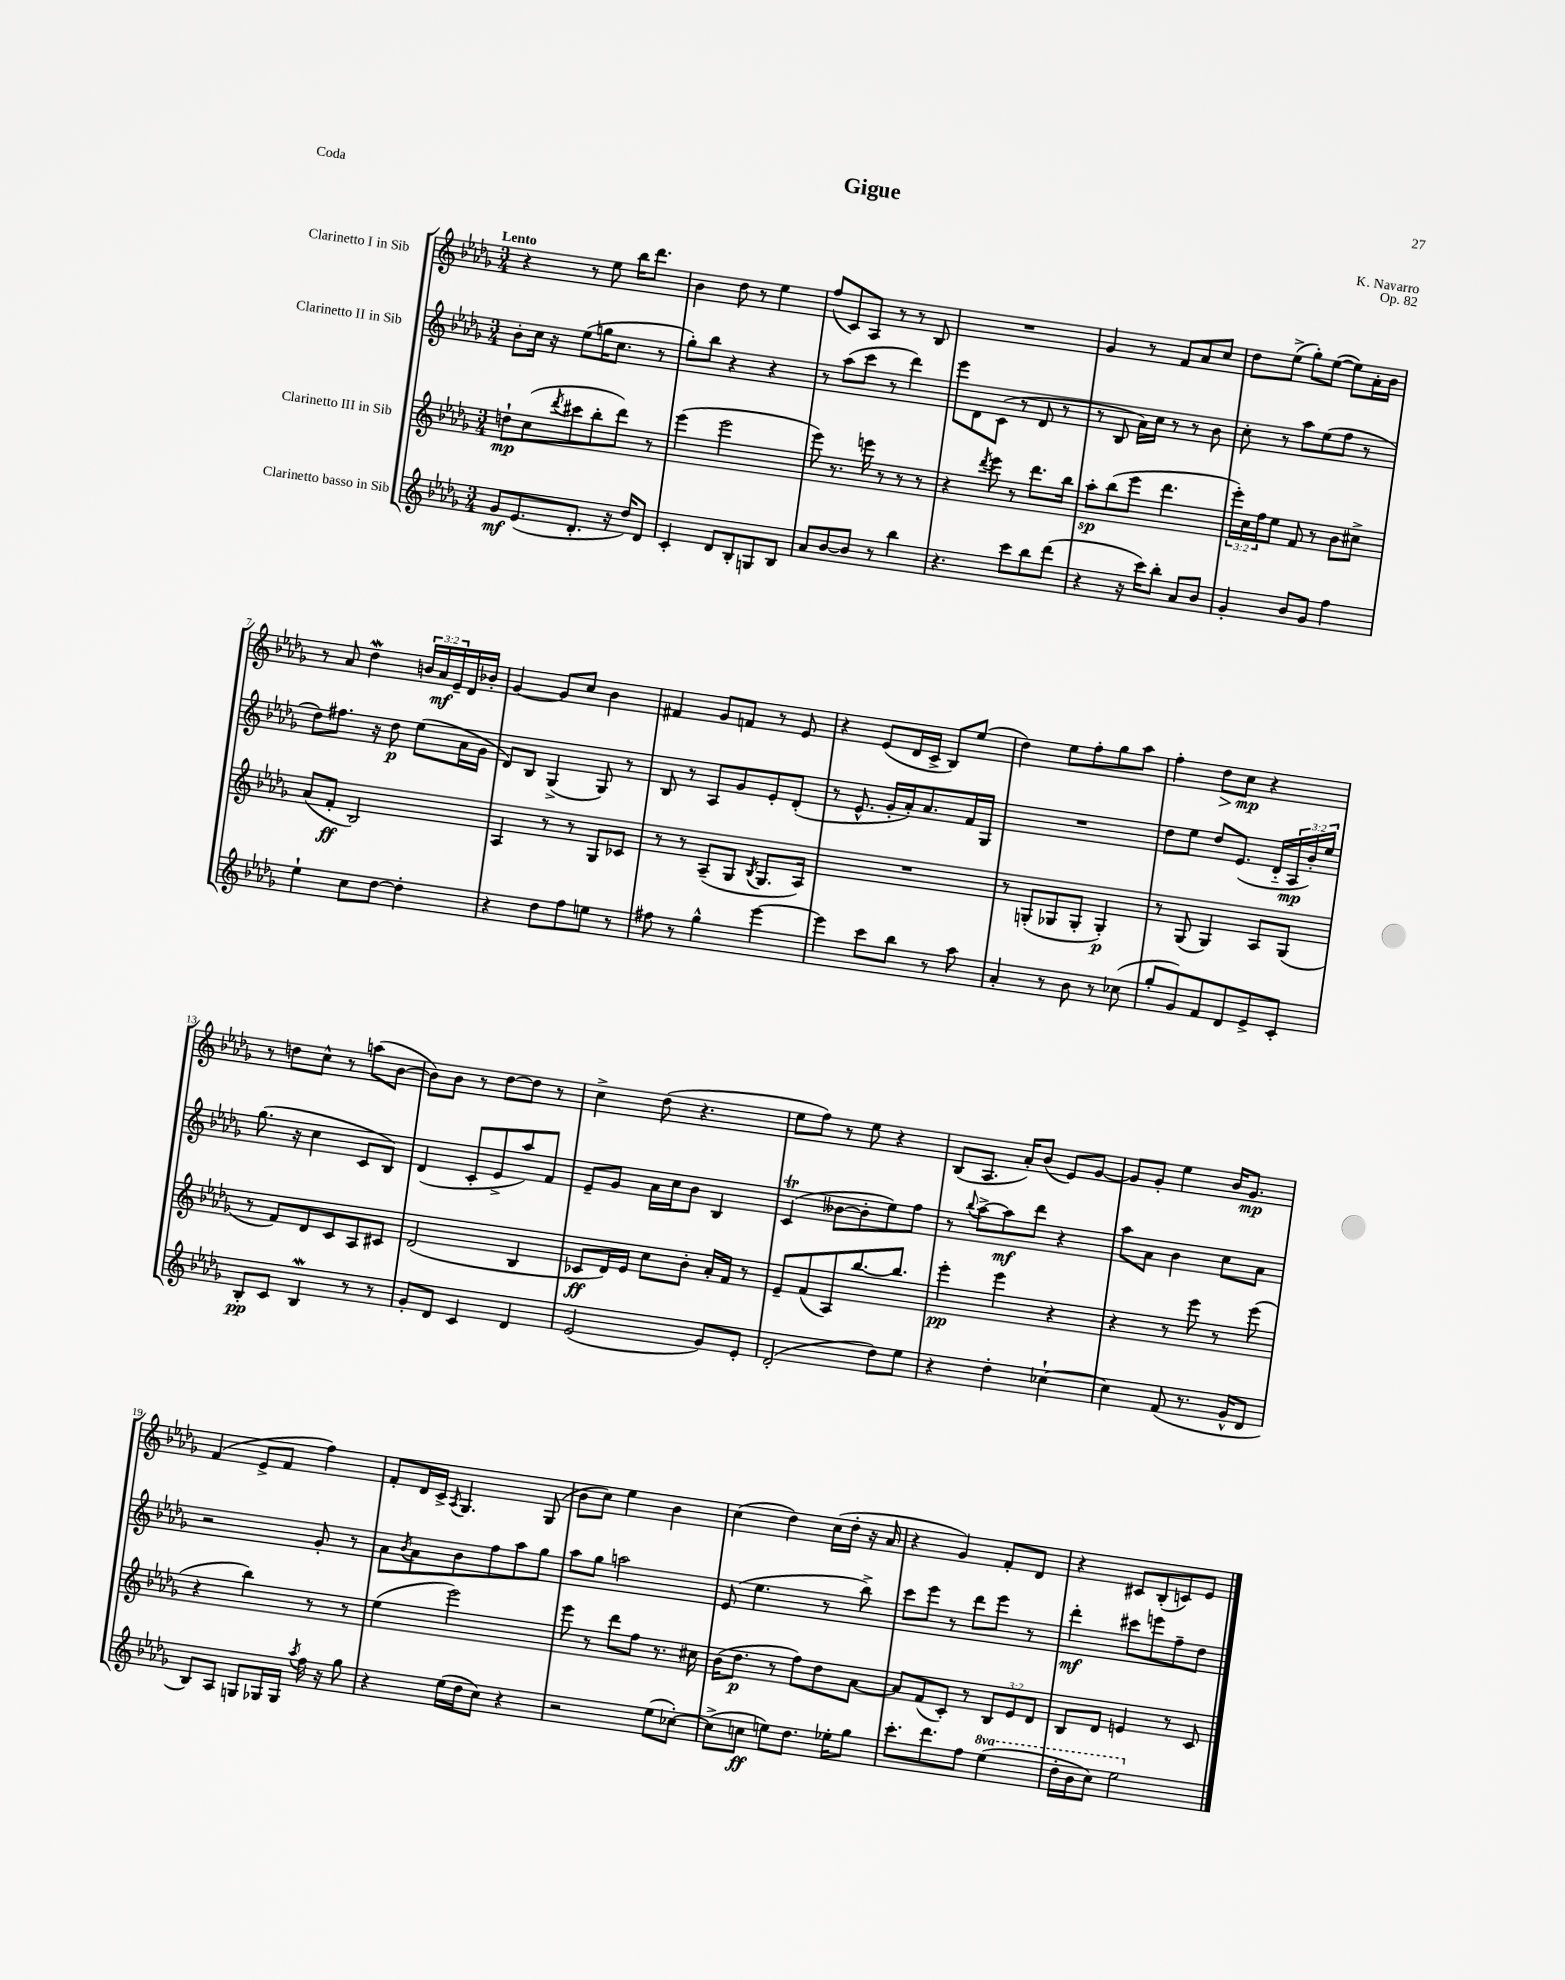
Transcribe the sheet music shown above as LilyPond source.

\header { title = "Gigue" composer = "K. Navarro" opus = "Op. 82" piece = "Coda" }
<<
\new StaffGroup <<
\new Staff = "s0" \with { instrumentName = "Clarinetto I in Sib" } {
    \clef treble \key des \major \numericTimeSignature \time 3/4 \override Staff.TupletNumber.text = #tuplet-number::calc-fraction-text \tempo "Lento"
    r4 r8 ees''8 bes''16 des'''8. |
    bes'4 des''8 r8 ees''4 |
    f''8( c'8) aes8 r8 r8 bes8 |
    R2. |
    ges'4 r8 f'8 aes'8 c''8 |
    des''8 ees''8->( ges''8-.) ees''8~( ees''8) aes'16-. bes'16 |
    r8 aes'8 des''4\mordent \tuplet 3/2 { b'16 aes'16\mf ees'16-- } des'16 bes'16-. |
    ges'4~ ges'8 c''8 bes'4 |
    fis'4 ges'8 f'8 r8 ees'8 |
    r4 ees'8( des'16 c'16-> bes8) ees''8( |
    des''4) ees''8 f''8-. ges''8 aes''8 |
    f''4-. des''8\> c''8\mp\! r4 |
    r8 d''8 c''8-^ r8 a''8( bes'8~ |
    bes'8) bes'8 r8 des''8~ des''8 r8 |
    c''4-> des''8( r4. |
    ees''8 f''8) r8 ees''8 r4 |
    bes8( aes8. aes'16-.) bes'8( ees'8) ges'8~ |
    ges'8 ges'8-. ees''4 bes'16 ges'8.\mp |
    f'4( ees'8-> f'8 f''4) |
    f'8-. des'16 c'16-> \acciaccatura { aes8 } ges4. ges8( |
    bes'8 c''8) ees''4 bes'4 |
    c''4( des''4) c''16( des''16-. r16 aes'16 |
    r4 ges'4) f'8-. des'8 |
    r4 cis'8 bes8-.( c'8) ees'8 \bar "|." |
}
\new Staff = "s1" \with { instrumentName = "Clarinetto II in Sib" } {
    \clef treble \key des \major \numericTimeSignature \time 3/4 \override Staff.TupletNumber.text = #tuplet-number::calc-fraction-text
    bes'8-. c''16 r16 ees''8( g''16 c''8. r8 |
    ges''8-.) bes''8 r4 r4 |
    r8 aes''8( c'''8 r8 des'''4) |
    ees'''8 des'8 c'8( r8 des'8 r8 |
    r8 bes8 aes'16) c''16 r8 r8 bes'8 |
    c''8-. r8 aes''8 ees''8( f''8 r8 |
    des''8) fis''8. r16 des''8\p ees''8( aes'16 ges'16 |
    des'8) bes8 ges4->( ges8) r8 |
    bes8 r8 aes8 ges'8 ees'8-. des'8-.( |
    r8 ees'8.-^ ges'16-. aes'16-.) aes'8. f'16 ges16 |
    R2. |
    des''8 ees''8 des''8 ees'8.( des'16-_ \tuplet 3/2 { aes16\mp bes'16-.) ees''16 } |
    ges''8.( r16 c''4 c'8 bes8) |
    des'4( c'8-. ees'8-> aes''8) f'8 |
    ees'8-- ges'8 aes'16 c''16 bes'8 bes4 |
    c'4\trill( beses'8~ beses'8-. ees''8) f''8 |
    r8 \appoggiatura { bes''8 } aes''8~-> aes''8\mf des'''8 r4 |
    aes''8 aes'8 bes'4 c''8 aes'8 |
    r2 ges'8-. r8 |
    aes'8 \acciaccatura { bes'8 } aes'8 bes'8 f''8 aes''8 ges''8 |
    aes''8 ges''8 a''2 |
    ees'8( ees''4. r8 bes''8->) |
    c'''8 ees'''8 r8 des'''8 ees'''8 r8 |
    des'''4-.\mf cis'''8 e'''8 f''8-- des''8 \bar "|." |
}
\new Staff = "s2" \with { instrumentName = "Clarinetto III in Sib" } {
    \clef treble \key des \major \numericTimeSignature \time 3/4 \override Staff.TupletNumber.text = #tuplet-number::calc-fraction-text
    d''8-!\mp c''8( \acciaccatura { des'''8 } cis'''8 bes''8-. des'''8) r8 |
    ees'''4( ees'''2 |
    ees'''8) r8. e'''16 r8 r8 r8 |
    r4 \acciaccatura { des'''8 } ees'''8 r8 des'''8. bes''16 |
    aes''8-.\sp bes''8( ees'''8 des'''4. |
    \tuplet 3/2 { ees'''16-.) c''16 f''16 } ees''8 f'8 r8 bes'8 cis''8-> |
    aes'8( f'8-.\ff bes2) |
    aes4 r8 r8 ges8 ces'8 |
    r8 r8 aes8--( ges8 \acciaccatura { bes8 } ges8. aes16) |
    R2. |
    r8 g8-.( ges8 ges8-. ges4-.\p) |
    r8 ges8( ges4) aes8 ges8( |
    r8 f'8) des'8 c'8 aes8 cis'8 |
    des'2( bes4 |
    ces'8\ff des'16) ees'16 c''8 bes'8-. aes'16-. f'16 r8 |
    ees'8-- f'8( aes8) bes''8.~ bes''8. |
    ees'''4-.\pp ees'''4 r4 |
    r4 r8 ees'''8 r8 ees'''8( |
    r4 bes''4) r8 r8 |
    ees''4( ees'''2) |
    ees'''8 r8 des'''8 f''8 r8. cis''16 |
    bes'16( des''8.\p r8 f''8) des''8 aes'8~ |
    aes'8 f'8( c'8-.) r8 \tuplet 3/2 { bes8 ees'8 des'8 } |
    bes8 des'8 e'4 r8 c'8 \bar "|." |
}
\new Staff = "s3" \with { instrumentName = "Clarinetto basso in Sib" } {
    \clef treble \key des \major \numericTimeSignature \time 3/4 \set Staff.ottavationMarkups = #ottavation-simple-ordinals
    ges'8\mf ees'8.( des'8.-. r16 des''16) des'8 |
    c'4-. des'8 bes8-. g8 bes8 |
    aes'8 bes'8~ bes'8 r8 bes''4 |
    r4. c'''8 bes''8 des'''8( |
    r4 r16 c'''16) bes''8-. aes'8 bes'8 |
    ges'4-. bes'8 ges'8 f''4 |
    ees''4-! c''8 des''8~ des''4-. |
    r4 des''8 f''8 e''8 r8 |
    fis''8 r8 ges''4-^ ees'''4~ |
    ees'''4 c'''8 bes''8 r8 aes''8 |
    aes'4-. r8 bes'8 r8 ces''8( |
    ges''8-. ges'8) f'8 des'8 ees'8-> c'8-. |
    bes8-.\pp c'8 bes4\mordent r8 r8 |
    ges'8-. des'8 c'4 des'4 |
    ees'2( ges'8) ees'8-. |
    des'2-.( des''8) ees''8 |
    r4 des''4-. ces''4~-! |
    ces''4 f'8( r8. ges'16-^ des'8 |
    bes8) aes8 g8 ges16 ges16 \acciaccatura { aes''8 } f''16 r16 ges''8 |
    r4 ees''16( des''16 c''8) r4 |
    r2 ees''8( ces''8~-.) |
    ces''8->( c''8\ff e''8) des''8. ees''16-. ges''8 |
    c'''8.-. des'''8. f''8 \ottava #1 ees'''4( |
    des'''16-. bes''16 c'''8) ees'''2 \ottava #0 \bar "|." |
}
>>
>>
